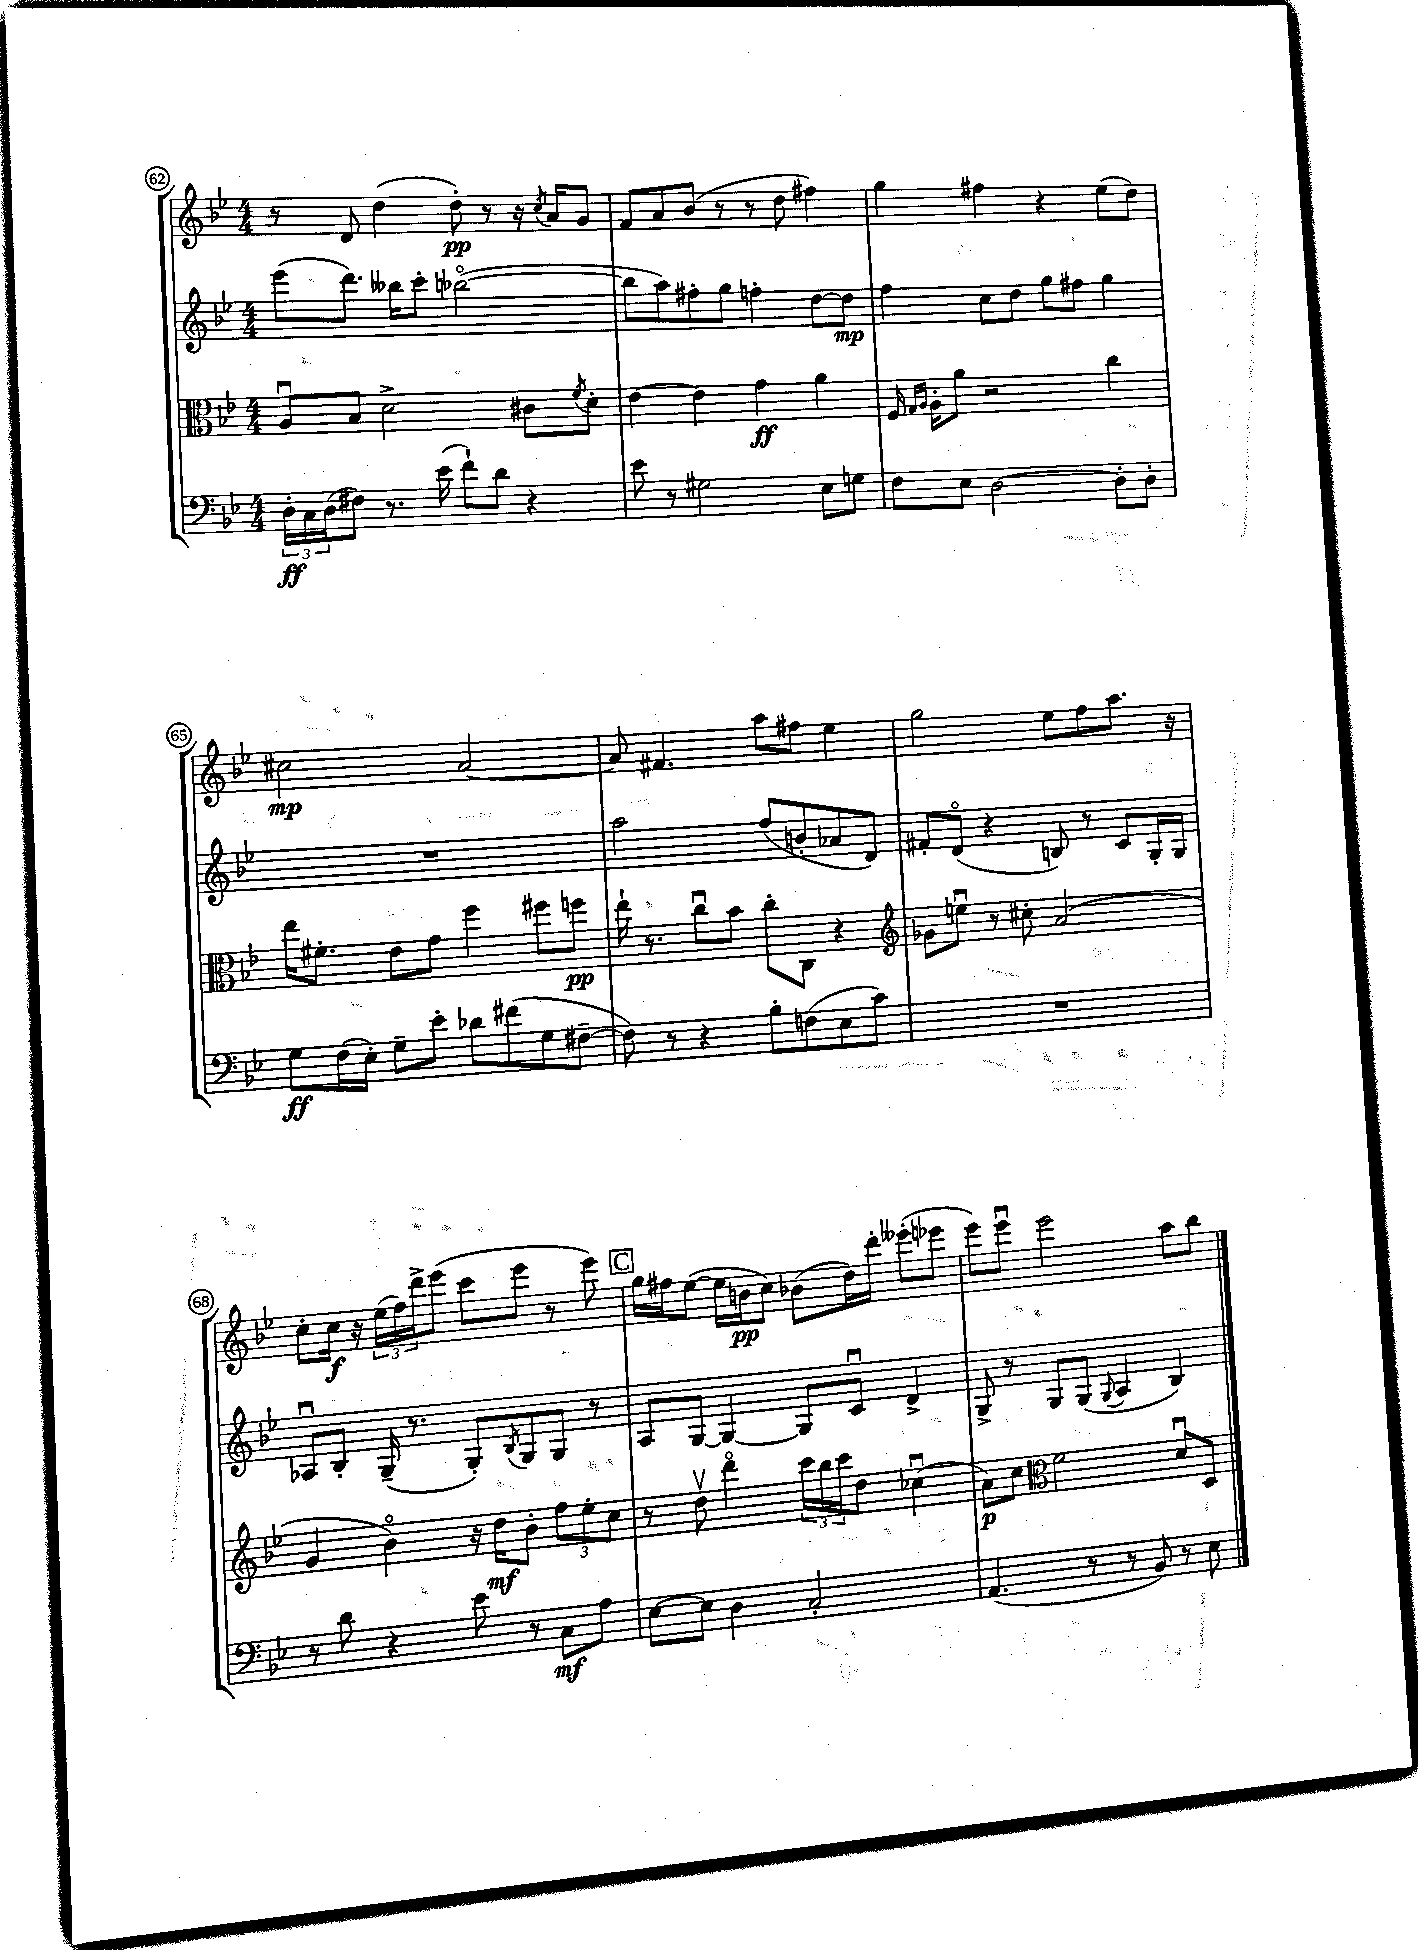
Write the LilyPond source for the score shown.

<<
\new StaffGroup <<
\new Staff = "s0" {
    \clef treble \key bes \major \numericTimeSignature \time 4/4
    r8 d'8 d''4( d''8-.\pp) r8 r16 \acciaccatura { c''8 } a'16 g'8 |
    f'8 a'8 bes'8( r8 r8 d''8 fis''4) |
    g''4 fis''4 r4 ees''8( d''8) |
    cis''2\mp a'2~ |
    a'8 fis'4. a''8 fis''8 ees''4 |
    g''2 ees''8 f''8 a''8. r16 |
    c''8-. c''16\f r16 \tuplet 3/2 { ees''16( f''16) d'''16-> } ees'''8( c'''8 ees'''8 r8 ees'''8) |
    \mark \markup { \box "C" } g''16 fis''16 ees''8~( ees''16 b'16\pp c''8) bes'8( d''16) d'''16-. eeses'''8-.( ees'''8 |
    ees'''8) ees'''8\downbow ees'''2 a''8 bes''8 \bar "|." |
}
\new Staff = "s1" {
    \clef treble \key bes \major \numericTimeSignature \time 4/4
    ees'''8( d'''8.) beses''16 c'''8-. bes''2~\flageolet( |
    bes''8 a''8) fis''8-. g''8 f''4-. d''8~ d''8\mp |
    f''4 c''8 d''8 g''8 fis''8 g''4 |
    R1 |
    a''2 f''8( b'8-. aes'8 d'8) |
    fis'8-. d'8\flageolet( r4 b8) r8 c'8 g16-. g16 |
    aes8\downbow bes8-. g16--( r8. g8-.) \acciaccatura { bes8 } g8 g8 r8 |
    \mark \markup { \box "C" } a8 g8~ g4~ g8 c'8\downbow d'4-> |
    g8-> r8 g8 g8( \appoggiatura { g8 } a4 bes4) \bar "|." |
}
\new Staff = "s2" {
    \clef alto \key bes \major \numericTimeSignature \time 4/4
    a8\downbow bes8 d'2-> cis'8 \acciaccatura { f'8 } d'8-. |
    ees'4~ ees'4 g'4\ff a'4 |
    f16 \grace { g16 a16 } a16-. a'8 r2 c''4 |
    ees''16 fis'8.-. ees'8 g'8 f''4 fis''8 f''8\pp |
    ees''16-! r8. c''8\downbow bes'8 c''8-. c8 r4 |
    \clef treble ges'8 e''8\downbow r8 cis''8-. a'2( |
    g'4 bes'4\flageolet) r16 d''16\mf bes'8-. \tuplet 3/2 { f''8 ees''8-. c''8 } |
    \mark \markup { \box "C" } r8 d''8\upbow d'''4\flageolet \tuplet 3/2 { c'''16 bes''16 c'''16 } d''8 ces''4\downbow( |
    a'8\p) c''8 \clef alto f'2 d'8\downbow d8 \bar "|." |
}
\new Staff = "s3" {
    \clef bass \key bes \major \numericTimeSignature \time 4/4
    \tuplet 3/2 { d16-.\ff c16 d16( } fis8) r8. ees'16( f'8-!) d'8 r4 |
    ees'8 r8 gis2 ees8 g8 |
    f8 ees8 d2~ d8-. d8-. |
    g8\ff f16( ees16-.) g8-- ees'8-. des'8 fis'8( g8 fis8~-- |
    fis8) r8 r4 bes8-. f8( ees8 c'8) |
    R1 |
    r8 d'8 r4 ees'8 r8 c8\mf a8 |
    \mark \markup { \box "C" } ees8~ ees8 d4 c2-. |
    a,4.( r8 r8 bes,8) r8 ees8 \bar "|." |
}
>>
>>
\layout { \context { \Score currentBarNumber = #62 \override BarNumber.stencil = #(make-stencil-circler 0.1 0.3 ly:text-interface::print) } }
